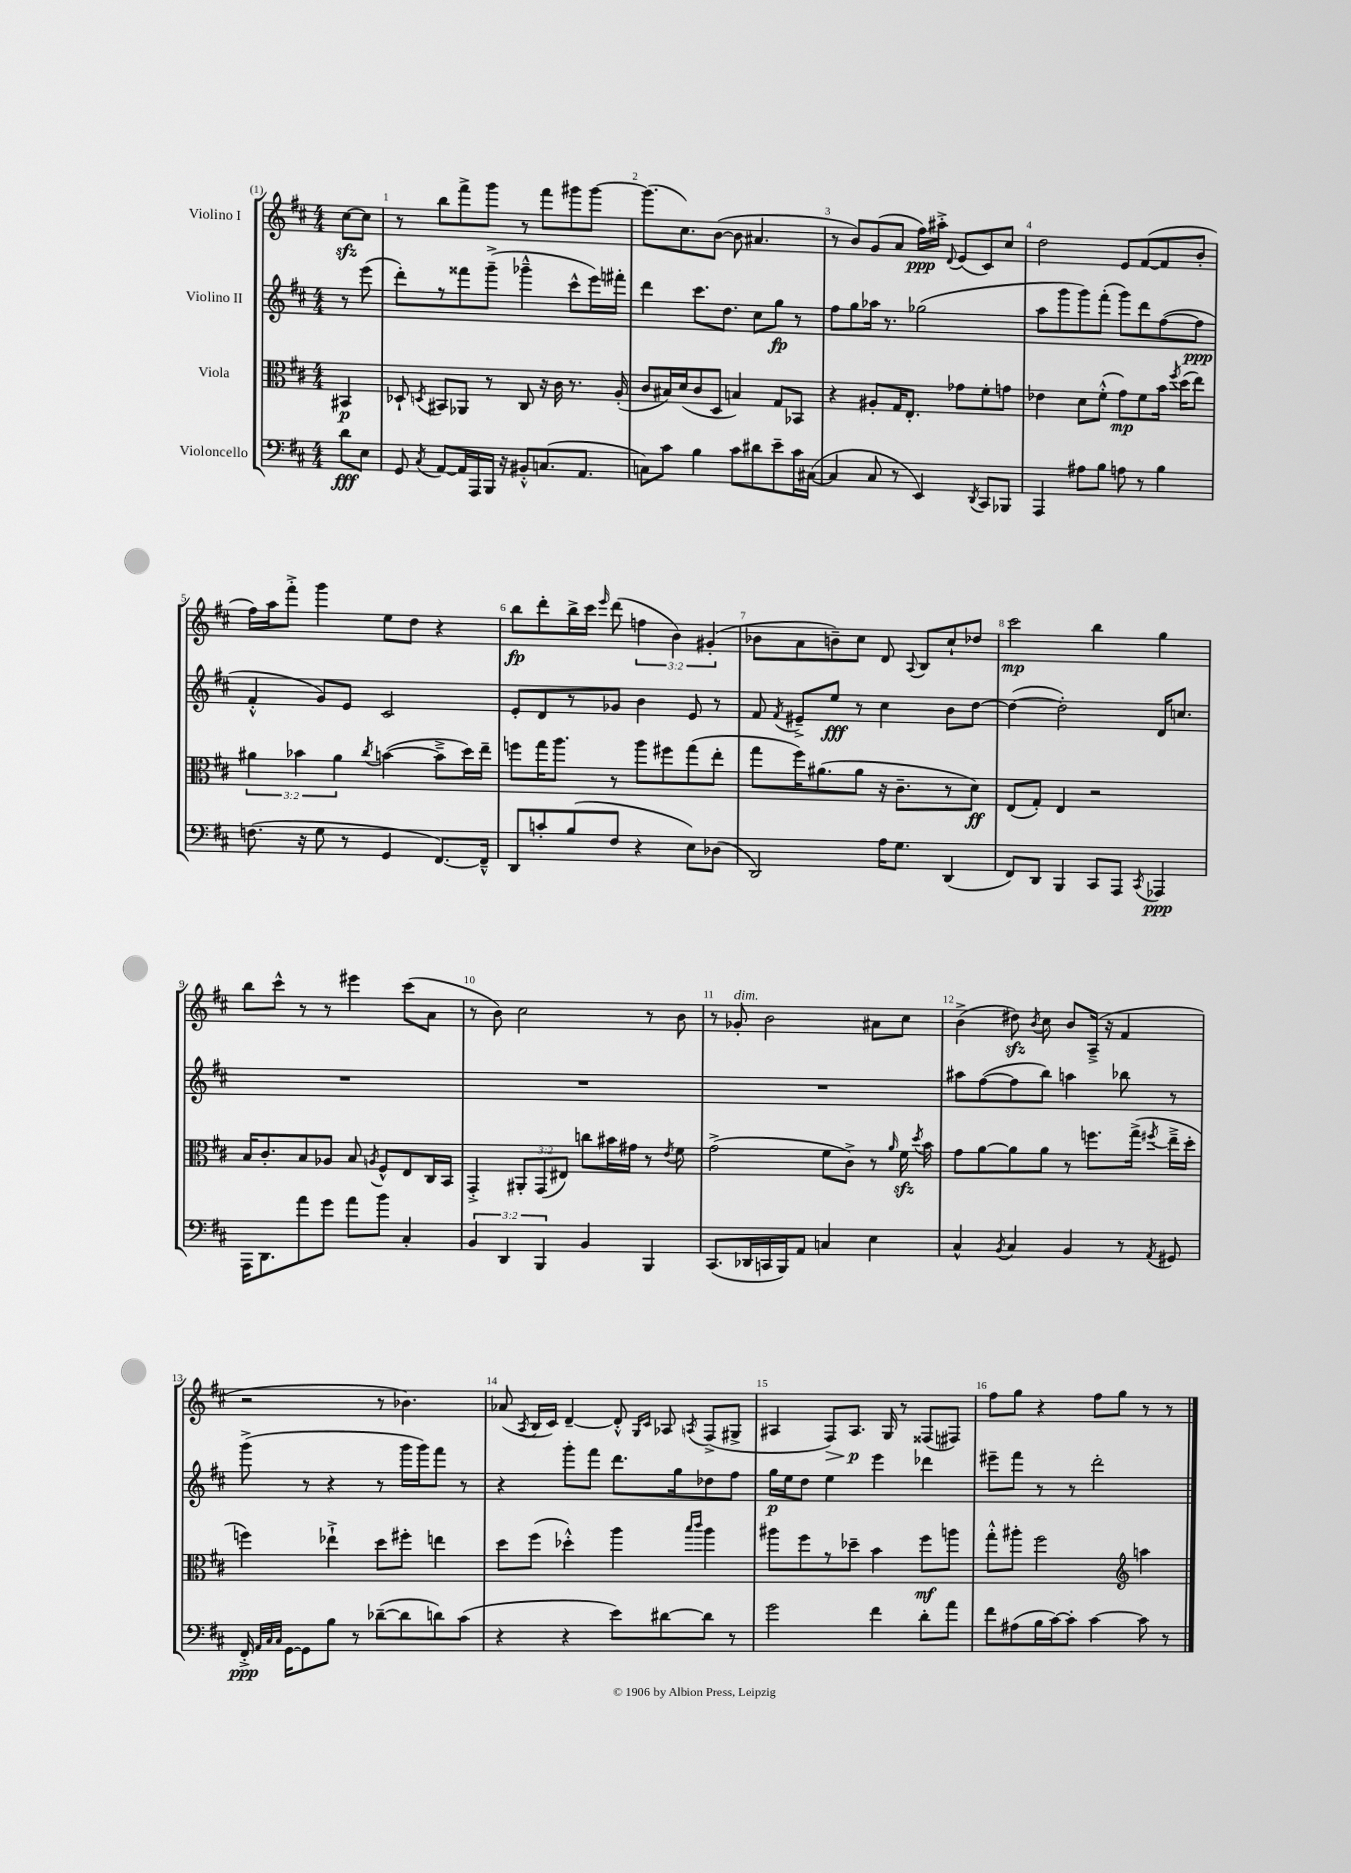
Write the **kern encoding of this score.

**kern	**kern	**kern	**kern
*staff4	*staff3	*staff2	*staff1
*clefF4	*clefC3	*clefG2	*clefG2
*k[f#c#]	*k[f#c#]	*k[f#c#]	*k[f#c#]
*M4/4	*M4/4	*M4/4	*M4/4
8d\L	4BB#/	8r	[8cc#\L
8E\J	.	(8eee\	8cc#\]J
=	=	=	=
8GG/	8D-`/	8ddd'\L)	8r
8qC#/	8qD/	.	.
[8AA/L	8BB#/L	8r	8bb\L
16AA/]L	8AA-/J	8fff##\	8fff#^\
16AAA/	.	.	.
16BBB/JJ	8r	(8ggg~^\J	8ggg\J
16r	.	.	.
8BB#'^^/L	8C#/	4ggg-~^^\	8r
(8.C/	16r	.	8fff#\L
.	16c#\	.	.
.	8.r	8ccc#^^\L	8ggg#\
8.AA/J	.	.	.
.	.	16eee\L)	[8ggg#\J
.	(16A'/	16fff#'\JJ	.
=	=	=	=
8C\L)	8c#/L	4ddd\	(8.ggg#\]L
8c#\J	16B#/L)	.	.
.	(16d/J	.	8.cc#\)
4B\	8c#/	8.ccc#\L	.
.	8D/J	.	([8b\J
.	.	8.dd\J	.
8c#\L	4B/)	.	8b\]
8d#\	.	8cc#\L	4.a#/
8e~\	8G/L	8gg\J	.
16c#\L	8BB-/J	8r	.
([16C#\JJ	.	.	.
=	=	=	=
4C#/]	4r	8ff#\L	8r
.	.	8gg\	8b/L)
8C#/	8A#'/L	16aa-\Jk	(8g/
.	.	8.r	.
8r	16G/K	.	8a/J
.	8.E'/J	.	.
4EE/)	.	(2gg-\	16ff#\LL)
.	.	.	16aa#'^\JJ
.	.	.	8qqd/
.	8g-\L	.	(8e/L
8qDD/	.	.	.
8CC#/L	8f#'\	.	8c#/)
8BBB-/J	8g\J	.	8cc#/J
=	=	=	=
4AAA/	4e-\	8aa\L	2dd\
.	.	8ggg\	.
8A#\L	8d\L	8ggg\)	.
8B\J	(8f#'^^\J	(8fff#'\J	.
8A\	8g\L)	8ggg\L)	8e/L
8r	8f#\	8ddd\	([8f#/
4B\	16b\Jk	([8ff#\	8f#/]
.	8qff#/	.	.
.	(16dd\LK	.	.
.	8ee\J)	8ff#\]J	8b'/J
=	=	=	=
(8.F\	6a#\	4f#'^^/	16ff#\LL)
.	.	.	16aa\J
.	.	.	8fff#'^\J
.	6b-\	.	.
16r	.	.	.
8G\	.	8g/L)	4ggg\
.	6a#\	.	.
8r	.	8e/J	.
.	8qcc#/	.	.
4GG/	([4b\	2c#/	8ee\L
.	.	.	8dd\J
[8.FF#/L)	8b~^\]L	.	4r
.	16dd\L)	.	.
16FF#~^^/]Jk	16ee~\JJ	.	.
=	=	=	=
8DD/L	8ff\L	8e'/L	8bb\L
8c'/	16gg\K	8d/	8ddd'\
.	8.aa\J	.	.
(8B/	.	8r	16bb^\L
.	.	.	16ccc#\JJ
.	.	.	16qqeee/
8F#/J	8r	8g-/J	(8ddd\
4r	8aa\L	4b\	6ff\
.	8ff#\	.	.
.	.	.	6b\)
8E\L)	(8gg\	8e/	.
.	.	.	(6g#'/
(8D-\J	8ee'\J	8r	.
=	=	=	=
2DD/)	8gg\L	8f#/	8b-\L
.	.	8qf#/	.
.	16ff#\K)	8e#~^/L	8a\
.	(8.a#\	.	.
.	.	8ee/J	8b~\)
.	8a#\J	8r	8cc#\J
16A\LK	16r	4cc#\	8d/
8.G\J	8.c#~\L	.	.
.	.	.	8qqA/
.	.	.	8B/L
(4DD/	8r	8b\L	8cc#`/
.	8d\J)	[8dd\J	8dd-/J
=	=	=	=
8FF#/L)	(8E/L	(4dd\_	2ccc#\
8DD/J	8G'/J)	.	.
4BBB/	4E/	2dd'\])	.
8CC#/L	2r	.	4bb\
8AAA/J	.	.	.
8qCC#/	.	.	.
4AAA-/	.	16d/LK	4gg\
.	.	8.cc/J	.
=	=	=	=
16AAA\LK	16B/LK	1r	8bb\L
8.DD\	8.c#'/	.	.
.	.	.	8ccc#^^\J
8a\	8B/	.	8r
8g\J	8A-/J	.	8r
8a\L	8B/	.	4eee#\
.	8qA/	.	.
8b\J	8F#^^/L	.	.
4C#'/	8E/	.	(8ccc#\L
.	16C#/L	.	8a\J
.	16BB/JJ	.	.
=	=	=	=
6BB/	4GG'^/	1r	8r
.	.	.	8b\)
6DD/	.	.	.
.	12AA#'/L	.	2cc#\
6BBB/	(12GG/	.	.
.	12E#/J)	.	.
4BB/	8cc\L	.	.
.	16b#\L	.	.
.	16g#\JJ	.	.
4BBB/	8r	.	8r
.	8qe/	.	.
.	8f#\	.	8b\
=	=	=	=
(8.CC#/L	(2g^\	1r	8r
.	.	.	8g-'/
16DD-/L	.	.	.
16CC/	.	.	2b\
16BBB/J)	.	.	.
8AA/J	.	.	.
4C/	8f#\L	.	.
.	8c#^\J)	.	.
4E\	8r	.	8a#\L
.	16qqa/	.	.
.	16f#\	.	8cc#\J
.	8qdd/	.	.
.	16b\	.	.
=	=	=	=
4C#^^/	8g\L	8aa#\L	(4b^\
.	[8a\	([8ff#\	.
8qBB/	.	.	.
4C#/	8a\]	8ff#\]	8dd#\)
.	.	.	8qb/
.	8a\J	8bb\J)	8cc#\
4BB/	8r	4aa\	8b/L
.	8.ff\L	.	(16A~^/Jk
.	.	.	16r
8r	.	8bb-\	4f#/
.	(16gg^\Jk	.	.
8qAA/	8qff#/	.	.
8GG#/	16ee~^\LL	8r	.
.	16dd'\JJ	.	.
=	=	=	=
16FF#'^/	4ff\)	(8ggg^\	2r
32qqAA/LLL	.	.	.
32qqC#/	.	.	.
32qqC#/JJJ	.	.	.
[16GG\LK	.	.	.
8GG\]	.	8r	.
8B\J	4ee-`^\	4r	.
8r	.	.	.
([8d-~\L	8dd\L	8r	8r
8d-\]	8ff#'\J	16ggg\LL	4.b-\)
.	.	16ggg\J)	.
8d\)	4ee\	8fff#\J	.
(8c#\J	.	8r	.
=	=	=	=
4r	8dd\L	4r	(8a-/
.	.	.	8qA/
.	(8ff#\J	.	16B/LL
.	.	.	16c#/JJ)
4r	4dd-'^^\)	8ggg'\L	[4d~/
.	.	8fff#\J	.
8e\L)	4aa\	8.ddd\L	8d'^^/]
.	.	.	16qqG/LL
.	.	.	16qqc#/JJ
[8d#\	.	.	8A-/
.	.	16gg\k	.
.	16qqbb/LL	.	.
.	16qqccc#/JJ	.	8qA/
8d#\]J	4aa\	8dd-\	(8F#^/L
8r	.	8ff#\J	8G#^/J
=	=	=	=
2g\	8aa#\L	16gg\LL	4A#/
.	.	16ee\J	.
.	8ff#\	8dd\J	.
.	8r	4ee\	8F#/L)
.	8dd-~\J	.	8.A#/J
4f#\	4b\	4eee\	.
.	.	.	16G/
.	.	.	8r
8d'\L	8ff#\L	4ddd-\	(8F##/L
8a\J	8aa\J	.	8F#/J)
=	=	=	=
8f#\L	8gg'^^\L	8eee#~\L	8ff#\L
(8A#\	8aa#'\J	8fff#\J	8gg\J
16B\L	2ff#\	8r	4r
[16c#\J)	.	.	.
8c#'\]J	.	8r	.
[4c#\	.	2ddd'\	8ff#\L
.	.	.	8gg\J
*	*clefG2	*	*
8c#\]	4aa\	.	8r
8r	.	.	8r
==	==	==	==
*-	*-	*-	*-
